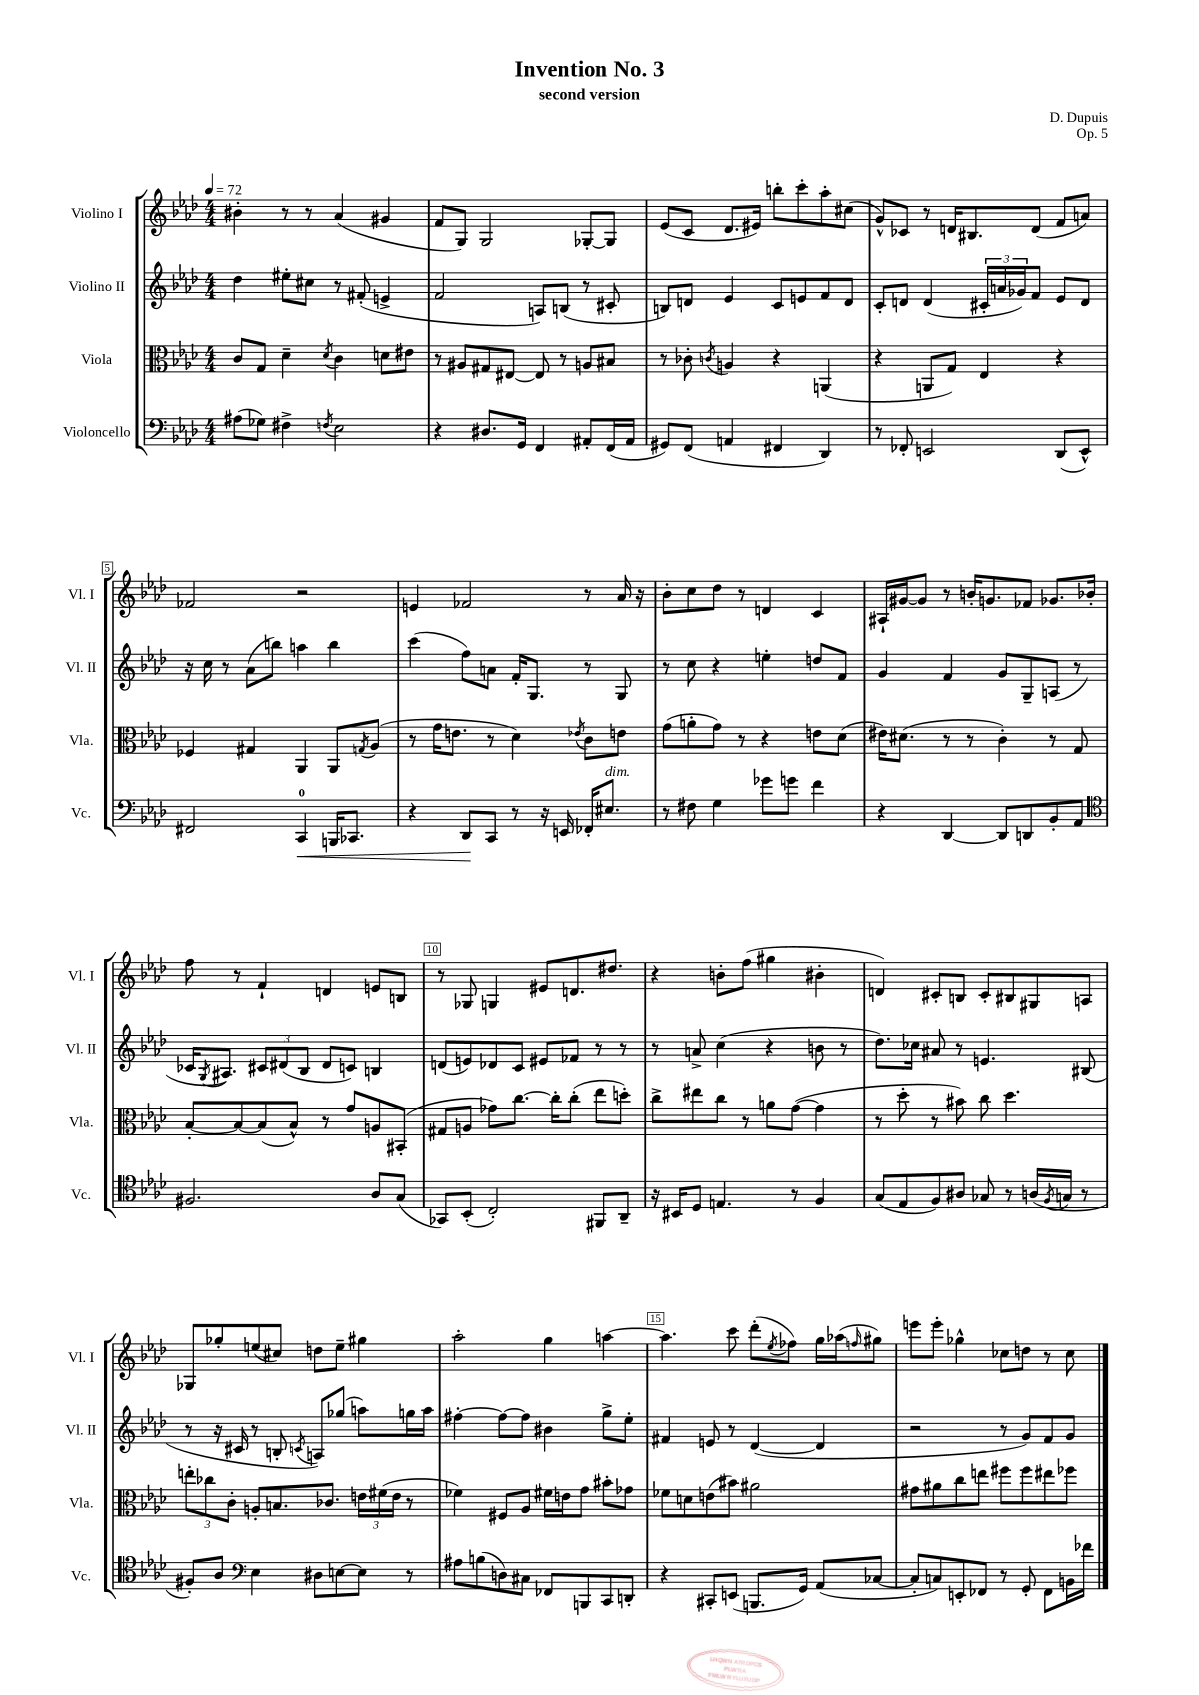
\header { title = "Invention No. 3" composer = "D. Dupuis" subtitle = "second version" opus = "Op. 5" }
<<
\new StaffGroup <<
\new Staff = "s0" \with { instrumentName = "Violino I" shortInstrumentName = "Vl. I" } {
    \clef treble \key aes \major \numericTimeSignature \time 4/4 \tempo 4 = 72
    bis'4-. r8 r8 aes'4( gis'4 |
    f'8 g8) g2 ges8~-. ges8 |
    ees'8( c'8 des'8. eis'16) b''8-. c'''8-. aes''8-. cis''8( |
    g'8-^) ces'8 r8 d'16 bis8. d'8( f'8 a'8) |
    fes'2 r2 |
    e'4 fes'2 r8 aes'16 r16 |
    bes'8-. c''8 des''8 r8 d'4 c'4 |
    ais16-! gis'16~ gis'8 r8 b'16-. g'8. fes'8 ges'8. bes'16-. |
    f''8 r8 f'4-! d'4 e'8 b8 |
    r8 ges8 g4 eis'8 d'8. dis''8. |
    r4 b'8-. f''8( gis''4 bis'4-. |
    d'4) cis'8-. b8 cis'8-. bis8 gis8 a8 |
    ges8 ges''8-. e''8( cis''8) d''8 e''8-- gis''4 |
    aes''2-. g''4 a''4~ |
    a''4. c'''8 des'''8-.( \acciaccatura { ees''8 } fes''8) g''16 aes''16( \grace { f''16 } gis''8) |
    e'''8 e'''8-. ges''4-^ ces''8 d''8 r8 ces''8 \bar "|." |
}
\new Staff = "s1" \with { instrumentName = "Violino II" shortInstrumentName = "Vl. II" } {
    \clef treble \key aes \major \numericTimeSignature \time 4/4
    des''4 eis''8-. cis''8 r8 fis'8-.( e'4-> |
    f'2 a8) b8( r8 cis'8-. |
    b8) d'8 ees'4 c'8 e'8 f'8 d'8 |
    c'8-. d'8 d'4( \tuplet 3/2 { cis'16-. a'16 ges'16) } f'8 ees'8 d'8 |
    r16 c''16 r8 aes'8( b''8) a''4 b''4 |
    c'''4( f''8) a'8 f'16-. g8. r8 g8 |
    r8 c''8 r4 e''4-. d''8 f'8 |
    g'4 f'4 g'8 g8-- a8( r8 |
    ces'16 \acciaccatura { g8 } ais8.) \tuplet 3/2 { cis'8 dis'8( bes8 } dis'8 c'8) b4 |
    d'8( e'8) des'8 c'8 eis'8 fes'8 r8 r8 |
    r8 a'8-> c''4( r4 b'8 r8 |
    des''8.) ces''16 ais'8 r8 e'4. bis8( |
    r8 r16 cis'16 r8 b8-. \acciaccatura { c'8 } a8) ges''8( a''8) g''16 a''16 |
    fis''4~-. fis''8~ fis''8 bis'4 g''8-> ees''8-. |
    fis'4 e'8 r8 des'4~( des'4 |
    r2 r8 g'8) f'8 g'8 \bar "|." |
}
\new Staff = "s2" \with { instrumentName = "Viola" shortInstrumentName = "Vla." } {
    \clef alto \key aes \major \numericTimeSignature \time 4/4
    c'8 g8 des'4-- \acciaccatura { des'8 } c'4 d'8 eis'8 |
    r8 ais8 gis8 eis8~ eis8 r8 a8 bis8 |
    r8 ces'8-. \acciaccatura { c'8 } a4 r4 a,4( |
    r4 a,8 g8) ees4 r4 |
    fes4 gis4 aes,4 aes,8 \acciaccatura { g8 } aes8( |
    r8 g'16 e'8. r8 des'4) \acciaccatura { ees'8 } c'8 e'8 |
    g'8( a'8-. g'8) r8 r4 e'8 des'8( |
    eis'16) dis'8.( r8 r8 c'4-.) r8 g8 |
    bes8~-. bes8~ bes8( bes8-^) r8 g'8 a8 bis,8-.( |
    gis8 a8 ges'8) c''8.~ c''16-. c''8-.( ees''8 d''8-.) |
    c''8-> eis''8 c''8 r8 a'8 g'8~( g'4 |
    r8 des''8-. r8 bis'8) c''8 des''4. |
    \tuplet 3/2 { e''8-. ces''8 c'8-. } a8-. b8. ces'8. \tuplet 3/2 { e'16 fis'16( e'16 } r8 |
    fes'4) fis8 aes8 fis'16 e'16 g'8 bis'8-. ges'8 |
    fes'8 d'8 e'8( bis'8) ais'2 |
    gis'8 ais'8 c''8 e''8 fis''8 fis''8 eis''8 fes''8 \bar "|." |
}
\new Staff = "s3" \with { instrumentName = "Violoncello" shortInstrumentName = "Vc." } {
    \clef bass \key aes \major \numericTimeSignature \time 4/4
    ais8( ges8) fis4-> \acciaccatura { f8 } ees2 |
    r4 dis8. g,16 f,4 ais,8-. f,16( ais,16 |
    gis,8) f,8( a,4 fis,4 des,4) |
    r8 fes,8-. e,2 des,8( e,8-^) |
    fis,2 c,4-0\< b,,16 ces,8. |
    r4 des,8\! c,8 r8 r16 e,16 fes,16-. eis8.^\markup { \italic "dim." } |
    r8 fis8 g4 ges'8 g'8 f'4 |
    r4 des,4~ des,8 d,8 bes,8-. aes,8 |
    \clef tenor fis2. aes8 g8( |
    ges,8) bes,8-.( c2-.) fis,8 aes,8-- |
    r16 bis,16 des8 e4. r8 f4 |
    g8( ees8 f8) ais8 ges8 r8 a16( \acciaccatura { f8 } g16 r8 |
    fis8-.) aes8 \clef bass ees4 dis8 e8~ e8 r8 |
    ais8 b8( d8) cis8 fes,8 b,,8 c,8 d,8-. |
    r4 cis,8-. e,8( b,,8. g,16) aes,8( ces8~ |
    ces8-. c8) e,8-. fes,8 r8 g,8-. fes,8 b,16 fes'16 \bar "|." |
}
>>
>>
\layout { \context { \Score \override BarNumber.break-visibility = ##(#f #t #t) barNumberVisibility = #(every-nth-bar-number-visible 5) \override BarNumber.stencil = #(make-stencil-boxer 0.1 0.3 ly:text-interface::print) } }
